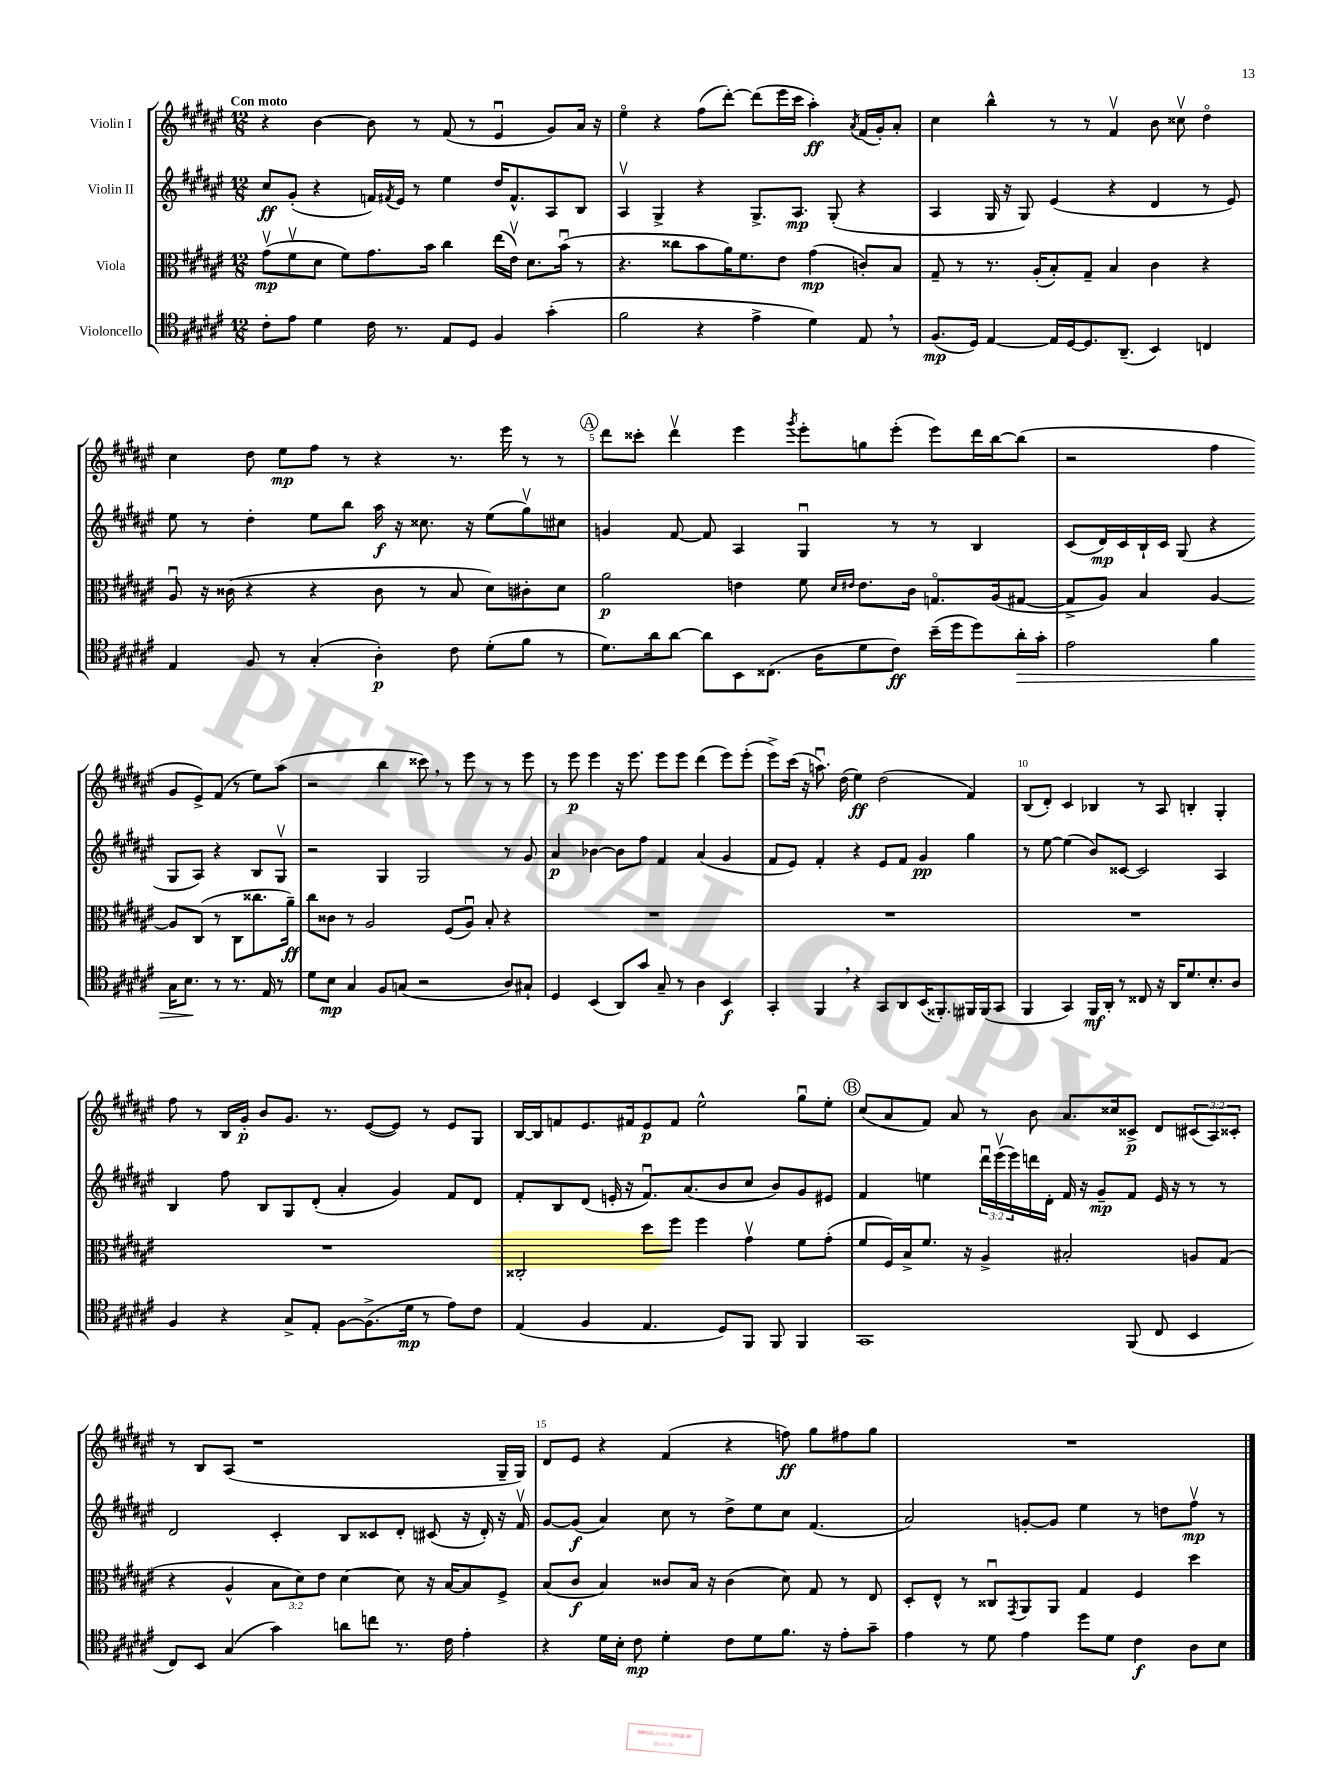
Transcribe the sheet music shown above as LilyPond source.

<<
\new StaffGroup <<
\new Staff = "s0" \with { instrumentName = "Violin I" } {
    \clef treble \key fis \major \numericTimeSignature \time 12/8 \override Staff.TupletNumber.text = #tuplet-number::calc-fraction-text \tempo "Con moto"
    r4 b'4~ b'8 r8 fis'8( r8 eis'4\downbow gis'8) ais'16 r16 |
    eis''4\flageolet r4 fis''8( dis'''8~-.) dis'''8( eis'''16 cis'''16 ais''4-.\ff) \acciaccatura { ais'8 } fis'16( gis'16-.) ais'8-. |
    cis''4 b''4-^ r8 r8 fis'4\upbow b'8 cisis''8\upbow dis''4\flageolet |
    cis''4 dis''8 eis''8\mp fis''8 r8 r4 r8. eis'''16 r8 r8 |
    \mark \markup { \circle "A" } dis'''8 cisis'''8-. dis'''4\upbow eis'''4 \acciaccatura { gis'''8 } eis'''8-. g''8 eis'''8-.( eis'''8) dis'''16 b''16~ b''8( |
    r2 fis''4 gis'8 eis'8->) fis'8( r8 eis''8) ais''8( |
    r2 b''4 cisis'''8) \breathe r8 eis'''8 r8 r8 eis'''8 |
    r8 eis'''8\p eis'''4 r16 eis'''8. eis'''8 eis'''8 dis'''4( eis'''8) eis'''8-.( |
    eis'''8->) cis'''16( r16 a''8.\downbow) dis''16( eis''4\ff) dis''2( fis'4) |
    b8( dis'8-.) cis'4 bes4 r8 ais8 b4-. gis4-. |
    fis''8 r8 b16 gis'16-.\p b'8 gis'8. r8. eis'8~( eis'8) r8 eis'8 gis8 |
    b16~ b16 f'8 eis'8. fis'16 eis'8\p fis'8 eis''2-^ gis''8\downbow eis''8-. |
    \mark \markup { \circle "B" } cis''8( ais'8 fis'8) ais'8 r8 b'8 ais'8. cisis''16 cisis'8->\p dis'8 \tuplet 3/2 { cis'8( ais8) cisis'8-. } |
    r8 b8 ais8( r1 gis16-- gis16) |
    dis'8 eis'8 r4 fis'4( r4 f''8\ff) gis''8 fis''8 gis''8 |
    R1. \bar "|." |
}
\new Staff = "s1" \with { instrumentName = "Violin II" } {
    \clef treble \key fis \major \numericTimeSignature \time 12/8 \override Staff.TupletNumber.text = #tuplet-number::calc-fraction-text
    cis''8\ff gis'8-.( r4 f'16) \acciaccatura { fis'8 } eis'16 r8 eis''4 dis''16 fis'8.-^ ais8 b8 |
    ais4\upbow gis4-> r4 gis8.-> ais8.\mp gis8-.( r4 |
    ais4 gis16 r16 gis8) eis'4( r4 dis'4 r8 eis'8) |
    eis''8 r8 dis''4-. eis''8 b''8 ais''16\f r16 cisis''8. r16 eis''8( gis''8\upbow) cis''8 |
    \mark \markup { \circle "A" } g'4 fis'8~ fis'8 ais4 gis4\downbow r8 r8 b4 |
    cis'8( dis'16\mp) cis'16 b16-! cis'16 gis8( r4 gis8 ais8) r4 b8 gis8\upbow |
    r2 gis4 gis2 r8 gis'8 |
    ais'4\p bes'4~ bes'8 fis''8 fis'4 ais'4( gis'4 |
    fis'8 eis'8) fis'4-. r4 eis'8 fis'8 gis'4\pp gis''4 |
    r8 eis''8~ eis''4( b'8) cisis'8~ cisis'2 ais4 |
    b4 fis''8 b8 gis8 dis'8-.( ais'4-. gis'4) fis'8 dis'8 |
    fis'8-. b8 dis'8( e'16-. r16 fis'8.\downbow) ais'8.( b'8 cis''8 b'8) gis'8 eis'8 |
    \mark \markup { \circle "B" } fis'4 e''4 \tuplet 3/2 { dis'''16\downbow eis'''16\upbow( eis'''16) } d'''16 dis'16-. fis'16 r16 gis'8--\mp fis'8 eis'16 r16 r8 r8 |
    dis'2 cis'4-. b8 cisis'8 dis'8-. cis'8( r16 dis'16-.) r16 fis'16\upbow |
    gis'8~ gis'8\f( ais'4) cis''8 r8 dis''8-> eis''8 cis''8 fis'4.( |
    ais'2) g'8~-. g'8 eis''4 r8 d''8 fis''8\upbow\mp r8 \bar "|." |
}
\new Staff = "s2" \with { instrumentName = "Viola" } {
    \clef alto \key fis \major \numericTimeSignature \time 12/8 \override Staff.TupletNumber.text = #tuplet-number::calc-fraction-text
    gis'8\upbow\mp( fis'8\upbow dis'8 fis'8) gis'8. b'16 cis''4 eis''16( eis'16\upbow) dis'8. b'16\downbow( r8 |
    r4. cisis''8 b'8 ais'16) fis'8. eis'8 gis'4\mp( c'8-.) b8 |
    gis8-- r8 r8. ais16-.( b8-.) gis8-- b4 cis'4 r4 |
    ais8\downbow r16 cisis'16( r4 r4 cisis'8 r8 b8 dis'8) cis'8-. dis'8 |
    \mark \markup { \circle "A" } ais'2\p e'4 fis'8 \grace { dis'16 eis'16 } eis'8. cis'16 g8.\flageolet ais16( gis8~ |
    gis8-> ais8) b4 ais4~ ais8 cis8( r8 cis8 cisis''8. ais'16--\ff) |
    cis''8 cisis'8 r8 ais2 fis8( ais8\downbow) b8-. r4 |
    R1. |
    R1. |
    R1. |
    R1. |
    cisis2-. dis''8 fis''8 fis''4 gis'4\upbow fis'8 gis'8-.( |
    \mark \markup { \circle "B" } fis'8 fis16) b16-> fis'8. r16 ais4-> bis2-. a8 gis8( |
    r4 ais4-^ \tuplet 3/2 { b8 dis'8) eis'8 } dis'4~ dis'8 r16 b16~ b8 fis8-> |
    b8( cis'8\f b4) cisis'8 b16 r16 cisis'4( dis'8) gis8 r8 eis8 |
    dis8-. eis8-^ r8 cisis8\downbow \acciaccatura { gis,8 } ais,8 ais,8 gis4 fis4 dis''4 \bar "|." |
}
\new Staff = "s3" \with { instrumentName = "Violoncello" } {
    \clef tenor \key fis \major \numericTimeSignature \time 12/8
    cis'8-. eis'8 dis'4 cis'16 r8. eis8 dis8 fis4 gis'4-.( |
    fis'2 r4 eis'4-> dis'4) eis8 \breathe r8 |
    fis8.\mp( dis16) eis4~ eis16 dis16~ dis8. ais,8.--( b,4) c4 |
    eis4 fis8 r8 gis4-.( ais4-.\p) cis'8 dis'8-.( fis'8 r8 |
    \mark \markup { \circle "A" } dis'8.) ais'16 ais'8~ ais'8 b,8 cisis8.( ais16 dis'8 cis'8\ff) b'16--( dis''16 dis''8) ais'16-.\> gis'16-. |
    eis'2 fis'4 gis16 b8.\! r8 r8. eis16 r8 |
    dis'8 b8\mp gis4 fis8 g8( r2 ais8) gis8-! |
    dis4 b,4( ais,8) gis'8 gis8-- r8 ais4 b,4\f |
    gis,4-. fis,4 \breathe r4 gis,8 ais,8 b,16( fisis,8.-.) fis,16 fis,16( gis,8 |
    fis,4 gis,4) fis,16\mf ais,16-. r8 cisis8 r16 ais,16 dis'8. b8.-. ais8 |
    fis4 r4 gis8-> eis8-. fis8~ fis8.->( dis'16\mp r8 eis'8) cis'8 |
    eis4( fis4 eis4. dis8) fis,8 fis,8 fis,4 |
    \mark \markup { \circle "B" } gis,1 fis,8( cis8 b,4 |
    cis8) b,8 gis4( gis'4) a'8 c''8 r8. cis'16 eis'4-. |
    r4 dis'16 b16-. cis'8\mp dis'4-. cis'8 dis'8 fis'8. r16 eis'8-. gis'8-- |
    eis'4 r8 dis'8 eis'4 dis''8 dis'8 cis'4\f ais8 b8 \bar "|." |
}
>>
>>
\layout { \context { \Score \override BarNumber.break-visibility = ##(#f #t #t) barNumberVisibility = #(every-nth-bar-number-visible 5) } }
